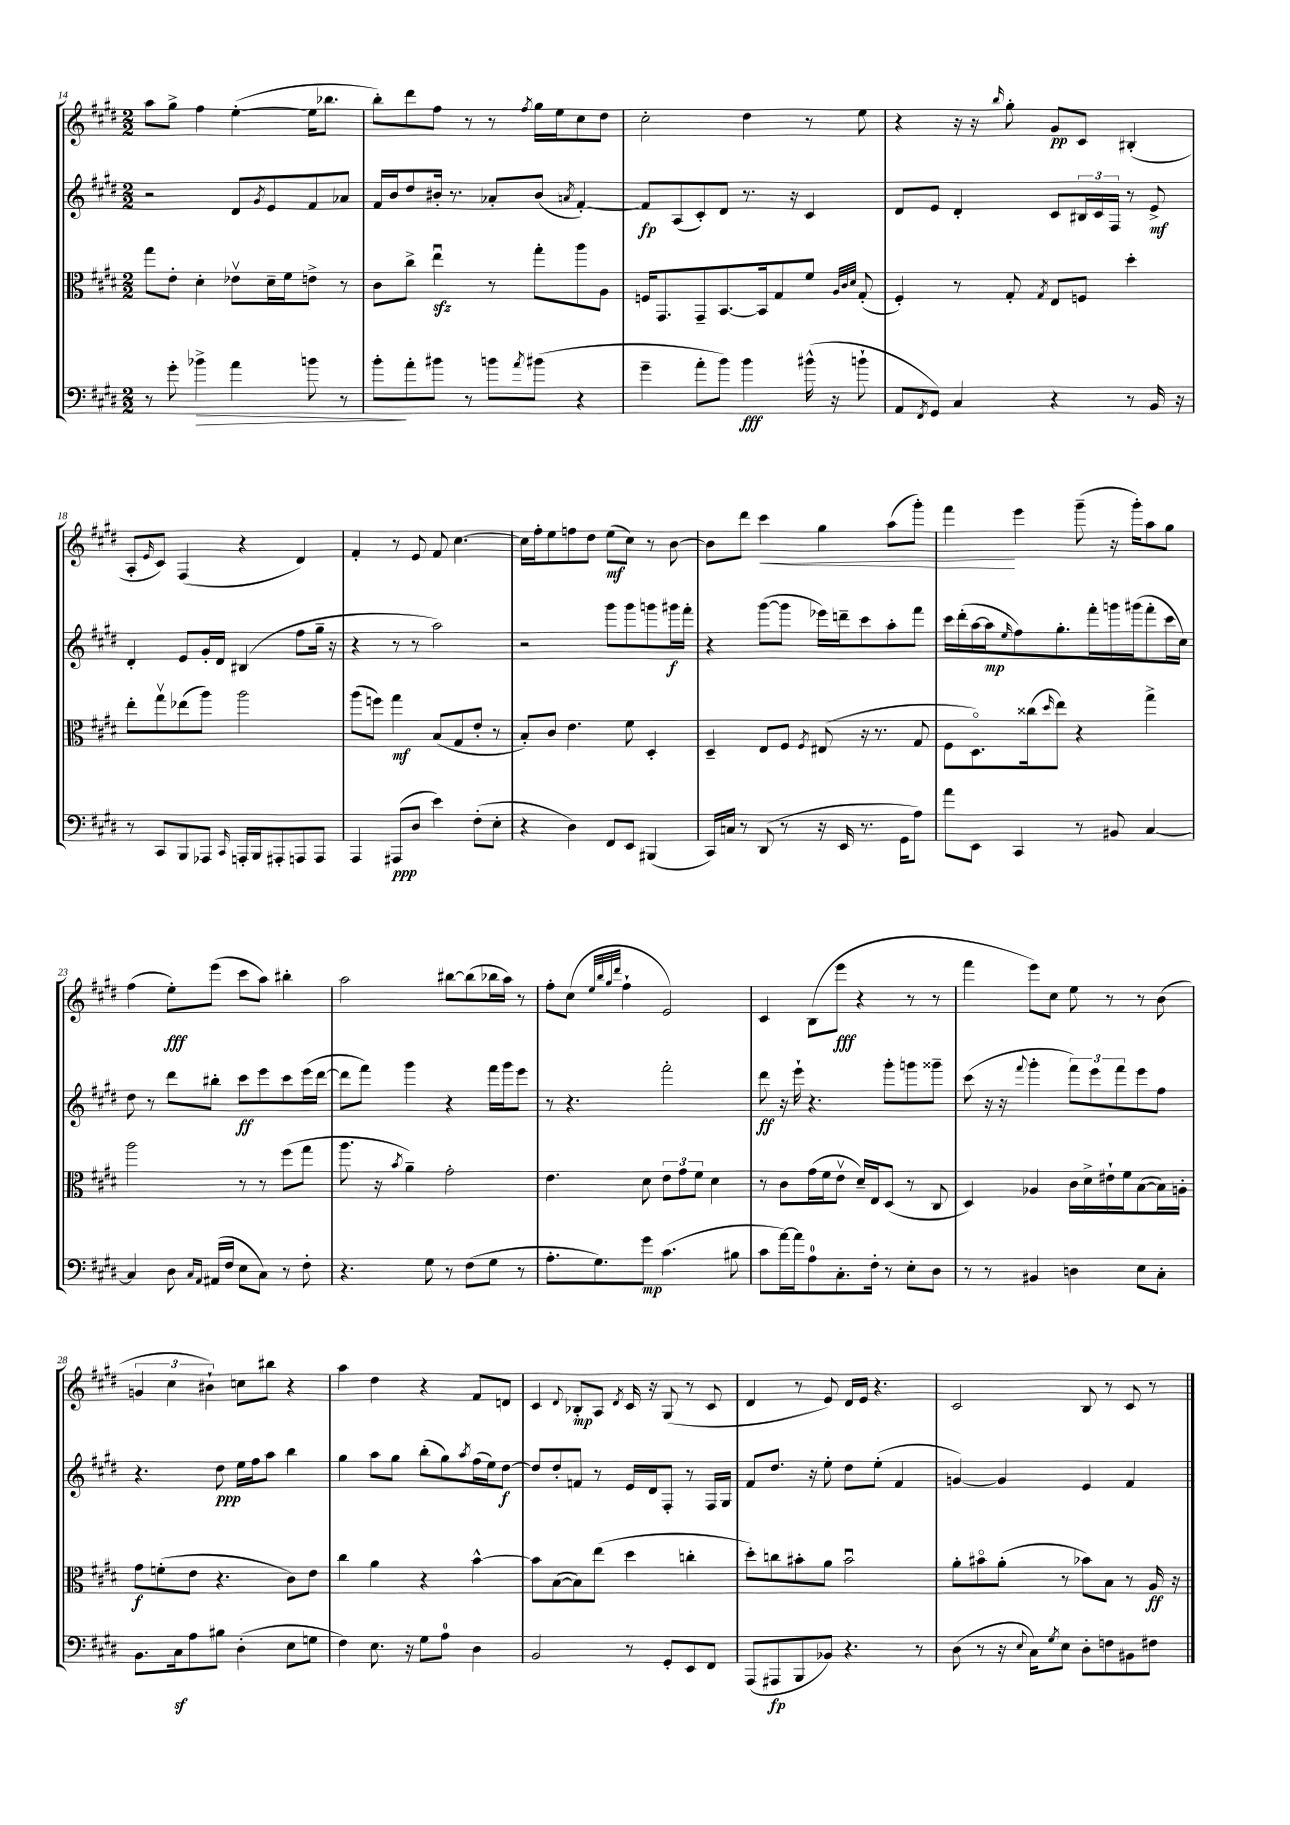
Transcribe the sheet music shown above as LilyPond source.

<<
\new StaffGroup <<
\new Staff = "s0" {
    \clef treble \key e \major \numericTimeSignature \time 2/2
    a''8 gis''8-> fis''4 e''4~-.( e''16 bes''8. |
    b''8-.) dis'''8 fis''8 r8 r8 \acciaccatura { fis''8 } gis''16 e''16 cis''8 dis''8 |
    cis''2-. dis''4 r8 e''8 |
    r4 r16 r16 \grace { b''16 } gis''8-. gis'8\pp cis'8 bis4-.( |
    a8-. \grace { e'16 } cis'8) fis4( r4 dis'4) |
    fis'4-. r8 e'8 fis'8 cis''4.~ |
    cis''16 fis''16-. e''8 f''8 dis''8 e''8\mf( cis''8) r8 b'8~ |
    b'8 dis'''8 cis'''4\< gis''4 a''8( gis'''8-.) |
    fis'''4\! e'''4 gis'''8--( r16 gis'''16-.) a''8 gis''8 |
    fis''4( e''8-.\fff) e'''8( cis'''8 a''8) bis''4-. |
    a''2 bis''8~ bis''8( bes''16 a''16) r8 |
    fis''8-. cis''8( \grace { e''32 b''32 gis''32 dis'''32 } fis''4-! e'2) |
    cis'4 b8( e'''8\fff r4 r8 r8 |
    fis'''4 e'''8) cis''8 e''8 r8 r8 b'8( |
    \tuplet 3/2 { g'4 cis''4 bis'4-!) } c''8 bis''8 r4 |
    a''4 dis''4 r4 fis'8 d'8 |
    cis'4 \appoggiatura { dis'8 } bes8-.\mp a8 \acciaccatura { dis'8 } cis'16 r16 gis8( r8 cis'8 |
    dis'4 r8 e'8) dis'16 e'16 r4. |
    cis'2 b8 r8 cis'8 r8 \bar "|." |
}
\new Staff = "s1" {
    \clef treble \key e \major \numericTimeSignature \time 2/2
    r2 dis'8 \acciaccatura { gis'8 } e'8 fis'8 aes'8 |
    fis'16 b'16 dis''8 bis'16-. r8. aes'8-. bis'8( \acciaccatura { a'8 } fis'4~-.) |
    fis'8\fp a8( cis'8-.) dis'8 r8. r16 cis'4 |
    dis'8 e'8 dis'4-. cis'8 \tuplet 3/2 { bis16 cis'16 fis16 } r8 e'8->\mf |
    dis'4-. e'8 gis'16-. dis'16 bis4( fis''8 gis''16-- r16 |
    r4 r8 r8 a''2) |
    r2 gis'''8 gis'''8 g'''8 gis'''16\f fis'''16-. |
    r4 gis'''8~( gis'''8 ees'''16) d'''16-- cis'''8 a''8-. fis'''8 |
    cis'''16 dis'''16-.( a''16~ a''16\mp \grace { e''16 } fis''8) gis''8.-. fis'''16-. g'''16 gis'''16( fis'''8-. cis'''16 cis''16) |
    dis''8 r8 dis'''8 bis''8-. cis'''8\ff e'''8 cis'''8 e'''16( dis'''16~ |
    dis'''8 fis'''8) gis'''4 r4 fis'''16 gis'''16 e'''8 |
    r8 r4. fis'''2-. |
    dis'''8\ff r16 e'''16-! r4. gis'''8-. g'''8 gisis'''8-- |
    cis'''8( r16 r16 \appoggiatura { fis'''8 } gis'''4-. \tuplet 3/2 { fis'''8) e'''8 fis'''8 } e'''8 fis''8 |
    r4. dis''8\ppp e''16 fis''16 a''8 b''4 |
    gis''4 a''8 gis''8 b''8-.( gis''8) \acciaccatura { a''8 } fis''16( e''16) dis''8~\f |
    dis''8 dis''8-. f'8 r8 e'16 dis'16 fis8-. r8 fis16 gis16 |
    fis'8 dis''8. r16 e''8-. dis''8 e''8-.( fis'4 |
    g'4~) g'4 e'4 fis'4 \bar "|." |
}
\new Staff = "s2" {
    \clef alto \key e \major \numericTimeSignature \time 2/2
    gis''8 e'8-. dis'4-. ees'8\upbow dis'16-- fis'16 e'8-> r8 |
    cis'8 cis''8-> e''4\downbow\sfz r8 gis''8-. a''8 a8 |
    f16 gis,8. gis,8-- b,8.~ b,16 gis8 fis'8 \grace { a32 cis'32 dis'32 } gis8-.( |
    fis4-.) r8 gis8-. \acciaccatura { gis8 } e8 f8 dis''4-. |
    e''8-. gis''8\upbow ees''8( a''8) a''2 |
    a''8( f''8) gis''4\mf b8( gis8 e'8-. r8 |
    b8-.) cis'8 e'4. fis'8 dis4-. |
    dis4-- e8 fis8 \acciaccatura { fis8 } eis8( r16 r8. gis8 |
    fis8 dis8.\flageolet) cisis''16( \grace { dis''16 } e''8) r4 gis''4-> |
    a''2 r8 r8 fis''8( gis''8 |
    a''8. r16 \acciaccatura { b'8 } a'4--) gis'2-. |
    e'4. dis'8 \tuplet 3/2 { e'8 gis'8 fis'8 } dis'4 |
    r8 cis'8 gis'16( fis'16 e'8\upbow dis'16--) e16 dis8( r8 cis8 |
    dis4) aes4 cis'16 dis'16-> eis'16-! fis'16 b8~( b16) a16-. |
    gis'8\f f'8-.( e'8 r4. cis'8) e'8 |
    cis''4 a'4 r4 b'4~-^ |
    b'8 b8~( b8) e''8( dis''4 c''4-. |
    dis''8-.) c''8 bis'8-. a'8 bis'2\downbow |
    a'8-. bis'8\flageolet a'8-.( r8 bes'8) b8 r8 a16\ff r16 \bar "|." |
}
\new Staff = "s3" {
    \clef bass \key e \major \numericTimeSignature \time 2/2
    r8 gis'8-. bes'4->\> a'4 b'8 r8 |
    b'8-.\! a'8-. bis'8 r8 b'8 \acciaccatura { a'8 } bis'8( r4 |
    gis'4-- a'8-. b'8) b'4\fff bis'16-^( r16 b'8-! |
    a,8 \acciaccatura { fis,8 } gis,8) cis4 r4 r8 b,16 r16 |
    r8 cis,8 b,,8 aes,,8 \grace { cis,16 } a,,16-. b,,16 ais,,8-. a,,8 a,,8 |
    a,,4 ais,,8\ppp( dis8 e'4) fis8-.( e8-. |
    r4 dis4) fis,8 e,8 bis,,4( |
    cis,16) c16 r8 dis,8( r8 r16 e,16 r8. gis,16 a8) |
    a'8 e,8 cis,4 r8 bis,8 cis4~ |
    cis4 dis8 \grace { cis16 a,16 } ais,16( fis16 e8 cis8) r8 fis8-. |
    r4. gis8 r8 fis8( gis8 r8 |
    a8.-. gis8.) gis'8\mp cis'4.( bis8 |
    cis'8 a'16~) a'16 a8-0 cis8.-. fis16-. r8 e8-. dis8 |
    r8 r8 bis,4 d4 e8 cis8-. |
    b,8. cis16\sf a8 bis8 dis4-.( e8 g8 |
    fis4) e8. r16 gis8 a8-0 dis4 |
    b,2 r8 gis,8-. e,8 fis,8 |
    a,,8( ais,,8\fp b,,8 bes,8) r4. r8 |
    dis8( r8 r16 \appoggiatura { e8 } cis16) \acciaccatura { gis8 } e8 dis8-. f8 bis,8 fis8 \bar "|." |
}
>>
>>
\layout { \context { \Score currentBarNumber = #14 } }
